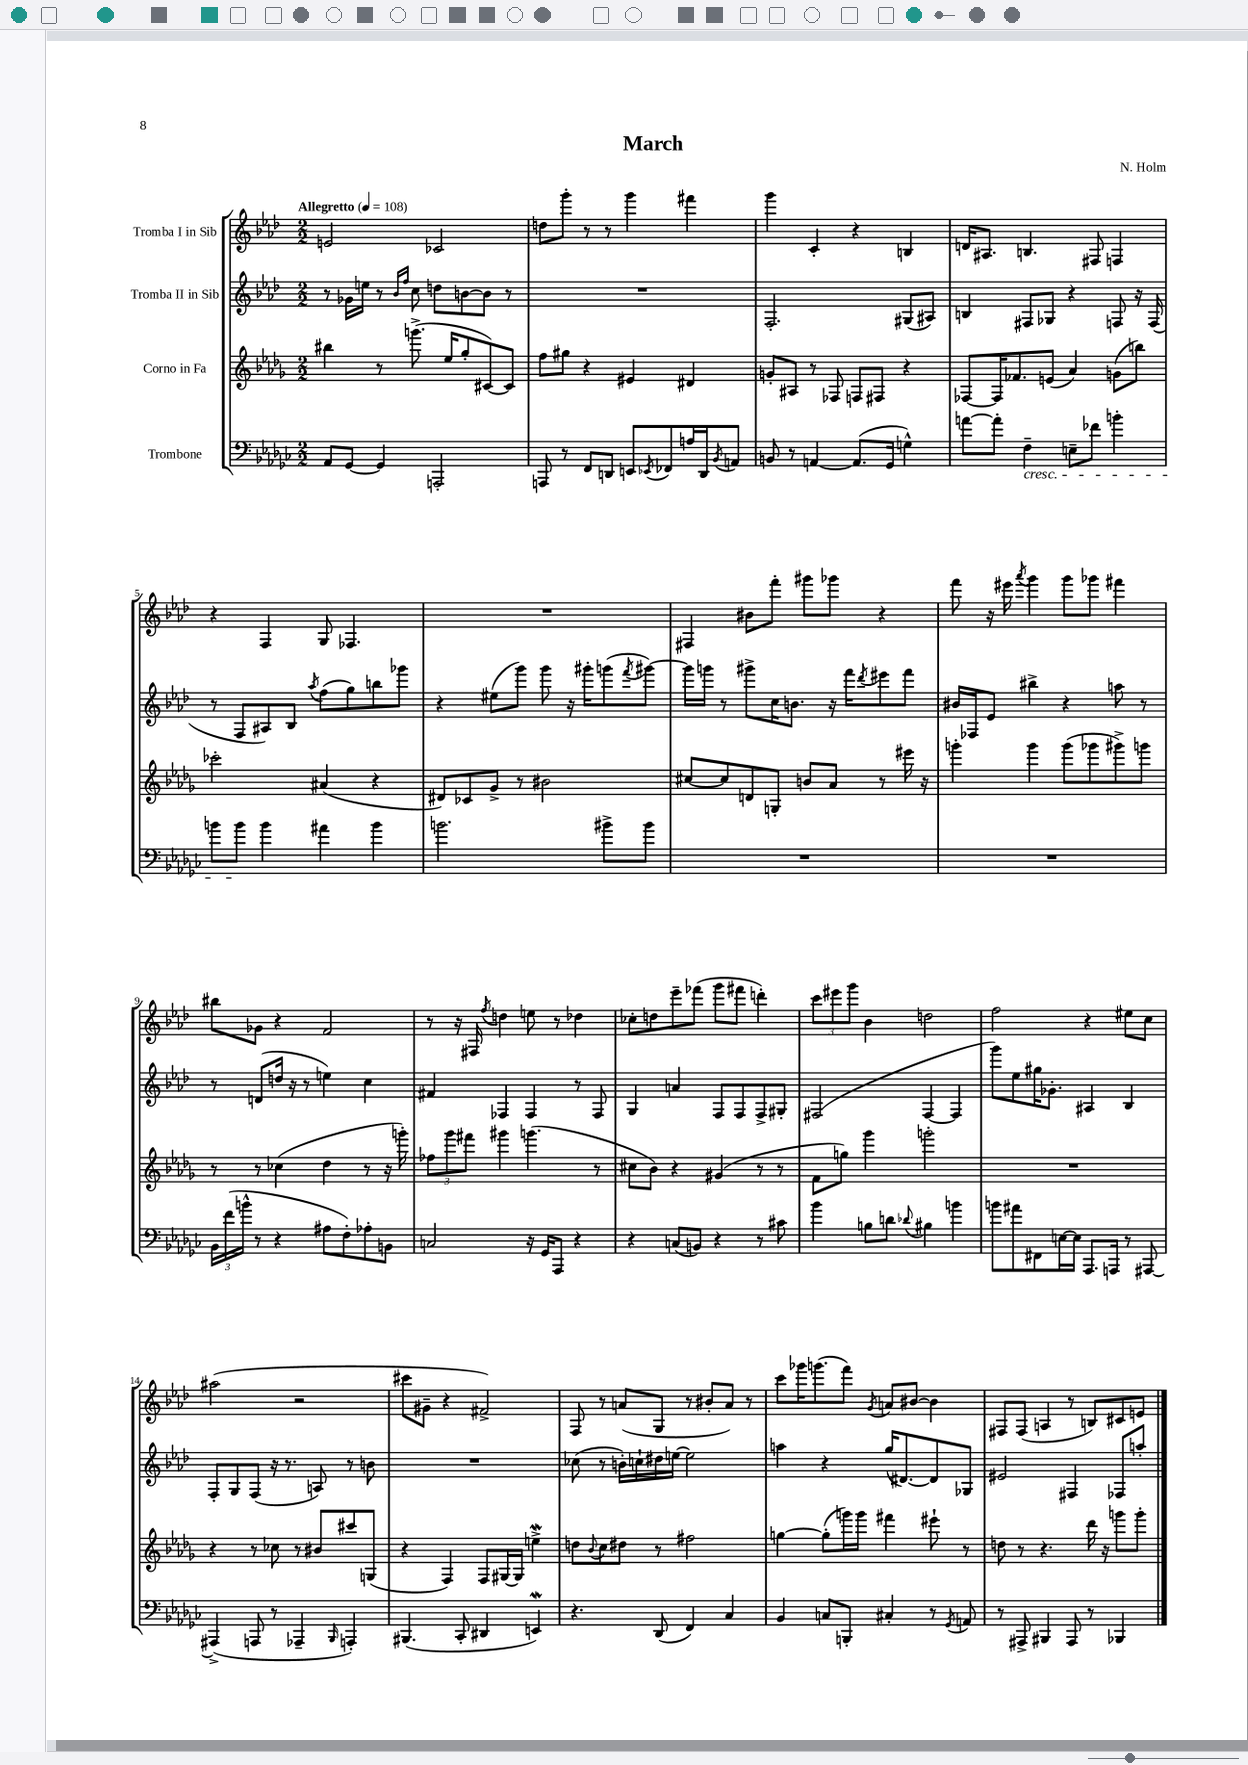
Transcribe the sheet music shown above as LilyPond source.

\header { title = "March" composer = "N. Holm" }
<<
\new StaffGroup <<
\new Staff = "s0" \with { instrumentName = "Tromba I in Sib" } {
    \clef treble \key aes \major \numericTimeSignature \time 2/2 \tempo "Allegretto" 4 = 108
    e'2 ces'2 |
    d''8 g'''8-. r8 r8 g'''4 fis'''4 |
    g'''4 c'4-. r4 b4 |
    d'16 ais8. b4. fis8 f4 |
    r4 f4 g8 fes4. |
    R1 |
    fis4 bis'8 f'''8-. gis'''8 ges'''8 r4 |
    f'''8 r16 eis'''16 \acciaccatura { aes'''8 } g'''4 g'''8 ges'''8 fis'''4 |
    bis''8 ges'8 r4 f'2 |
    r8 r16 fis16 \acciaccatura { f''8 } d''4 e''8 r8 des''4 |
    ces''8-. d''8 ees'''8-- fes'''8( g'''8 fis'''8 d'''4-.) |
    \tuplet 3/2 { c'''8 eis'''8 g'''8 } bes'4 d''2 |
    f''2 r4 eis''8 c''8 |
    ais''2( r2 |
    cis'''8 gis'8-- r4 fis'2->) |
    f8 r8 a'8( g8 r8 bis'8-. a'8) r8 |
    c'''8 ges'''16 g'''8.( f'''8) \acciaccatura { g'8 } a'8 bis'8~ bis'4 |
    fis8 fis8( a4 r8 b8) cis'8 e'8 \bar "|." |
}
\new Staff = "s1" \with { instrumentName = "Tromba II in Sib" } {
    \clef treble \key aes \major \numericTimeSignature \time 2/2
    r8 ges'16 e''16 r8 \grace { bes'16 f''16 } c''8 d''8 b'8~ b'8 r8 |
    R1 |
    f2.-. gis8( ais8) |
    b4 fis8 ges8 r4 f8 r16 f16( |
    r8 f8 ais8) bes8 \acciaccatura { aes''8 } f''8( g''8) b''8 ges'''8 |
    r4 eis''8( g'''8) g'''8 r16 gis'''16-. g'''8( \acciaccatura { f'''8 } gis'''8~) |
    gis'''16 g'''16 r8 gis'''8-> c''16 b'8. r16 f'''16 \acciaccatura { des'''8 } eis'''8 f'''8 |
    bis'16 fes16 ees'8 bis''4-> r4 a''8 r8 |
    r8 d'8( d''16 r16 r8 e''4) c''4 |
    fis'4 fes4 fes4 r8 fes8 |
    g4 a'4 f8 f8 f8-> gis8-. |
    fis2( fis4~ fis4 |
    g'''8) ees''8 gis''16 ges'8.-. ais4 bes4 |
    f8-. g8 f8( r16 r8. a8) r8 b'8 |
    R1 |
    ces''8( r8 b'16-.) c''16-! dis''16 e''16~ e''2 |
    a''4 r4 g''16( dis'8.~) dis'8 ges8 |
    eis'2 fis4 fes8 a''8-. \bar "|." |
}
\new Staff = "s2" \with { instrumentName = "Corno in Fa" } {
    \clef treble \key des \major \numericTimeSignature \time 2/2
    bis''4 r8 g'''8.->( ees''16 ges''8-. cis'8~) cis'8 |
    f''8 gis''8 r4 eis'4 dis'4 |
    g'8-. ais8 r8 fes8 f8 fis8 r4 |
    fes8~ fes16 fes'8. e'8( aes'4) g'8( b''8) |
    ces'''2-. ais'4( r4 |
    dis'8) ces'8 ges'8-> r8 bis'2 |
    cis''8~ cis''8 d'8 g8-. b'8 aes'8 r8 eis'''16 r16 |
    g'''4-. g'''4 g'''8( ges'''8 gis'''8->) g'''8 |
    r8 r8 ces''4( des''4 r8 r16 g'''16-.) |
    \tuplet 3/2 { fes''8 ges'''8 fis'''8 } gis'''4 g'''4.( r8 |
    cis''8 bes'8) r4 gis'4( r8 r8 |
    f'8 g''8) ges'''4 g'''2-. |
    R1 |
    r4 r8 ces''8 r8 bis'8 cis'''8 g8( |
    r4 f4) f8 gis16~ gis16 e''4->\mordent |
    d''8 \appoggiatura { bes'8 } c''8 dis''8 r8 fis''2 |
    g''4~ g''8-.( g'''16) g'''16 fis'''4 eis'''8-! r8 |
    d''8 r8 r4. des'''16 r16 g'''8 g'''8-. \bar "|." |
}
\new Staff = "s3" \with { instrumentName = "Trombone" } {
    \clef bass \key ges \major \numericTimeSignature \time 2/2
    aes,8 ges,8~ ges,4 a,,2-. |
    a,,8 r8 f,8 d,8 e,8 \acciaccatura { ees,8 } fes,8 a16 d,16 \acciaccatura { bes,8 } a,8 |
    b,8 r8 a,4~ a,8.( ges,16 g4-^) |
    a'8~ a'8-. f4--\cresc e8-- fes'8 b'4-. |
    b'8 b'8\! b'4 ais'4 b'4 |
    b'2. bis'8-> bis'8 |
    R1 |
    R1 |
    \tuplet 3/2 { bes,16 f'16( b'16-^ } r8 r4 ais8 f8-.) aes8-. b,8 |
    c2 r16 ges,16 aes,,8 r4 |
    r4 c8( b,8) r4 r8 cis'8 |
    bes'4 b8 d'8 \appoggiatura { des'8 } bis4 b'4 |
    b'8 ais'8 fis,8 e16~ e16 aes,,8. a,,16 r8 ais,,8~ |
    ais,,4->( a,,8 r8 aes,,4-- \grace { bes,,16 } a,,4-.) |
    bis,,4.( ces,8-. dis,4 e,4\mordent) |
    r4. des,8( f,4) ces4 |
    bes,4 c8 b,,8-. cis4-. r8 \acciaccatura { ges,8 } a,8 |
    r8 ais,,8-> bis,,4 ais,,8 r8 bes,,4 \bar "|." |
}
>>
>>
